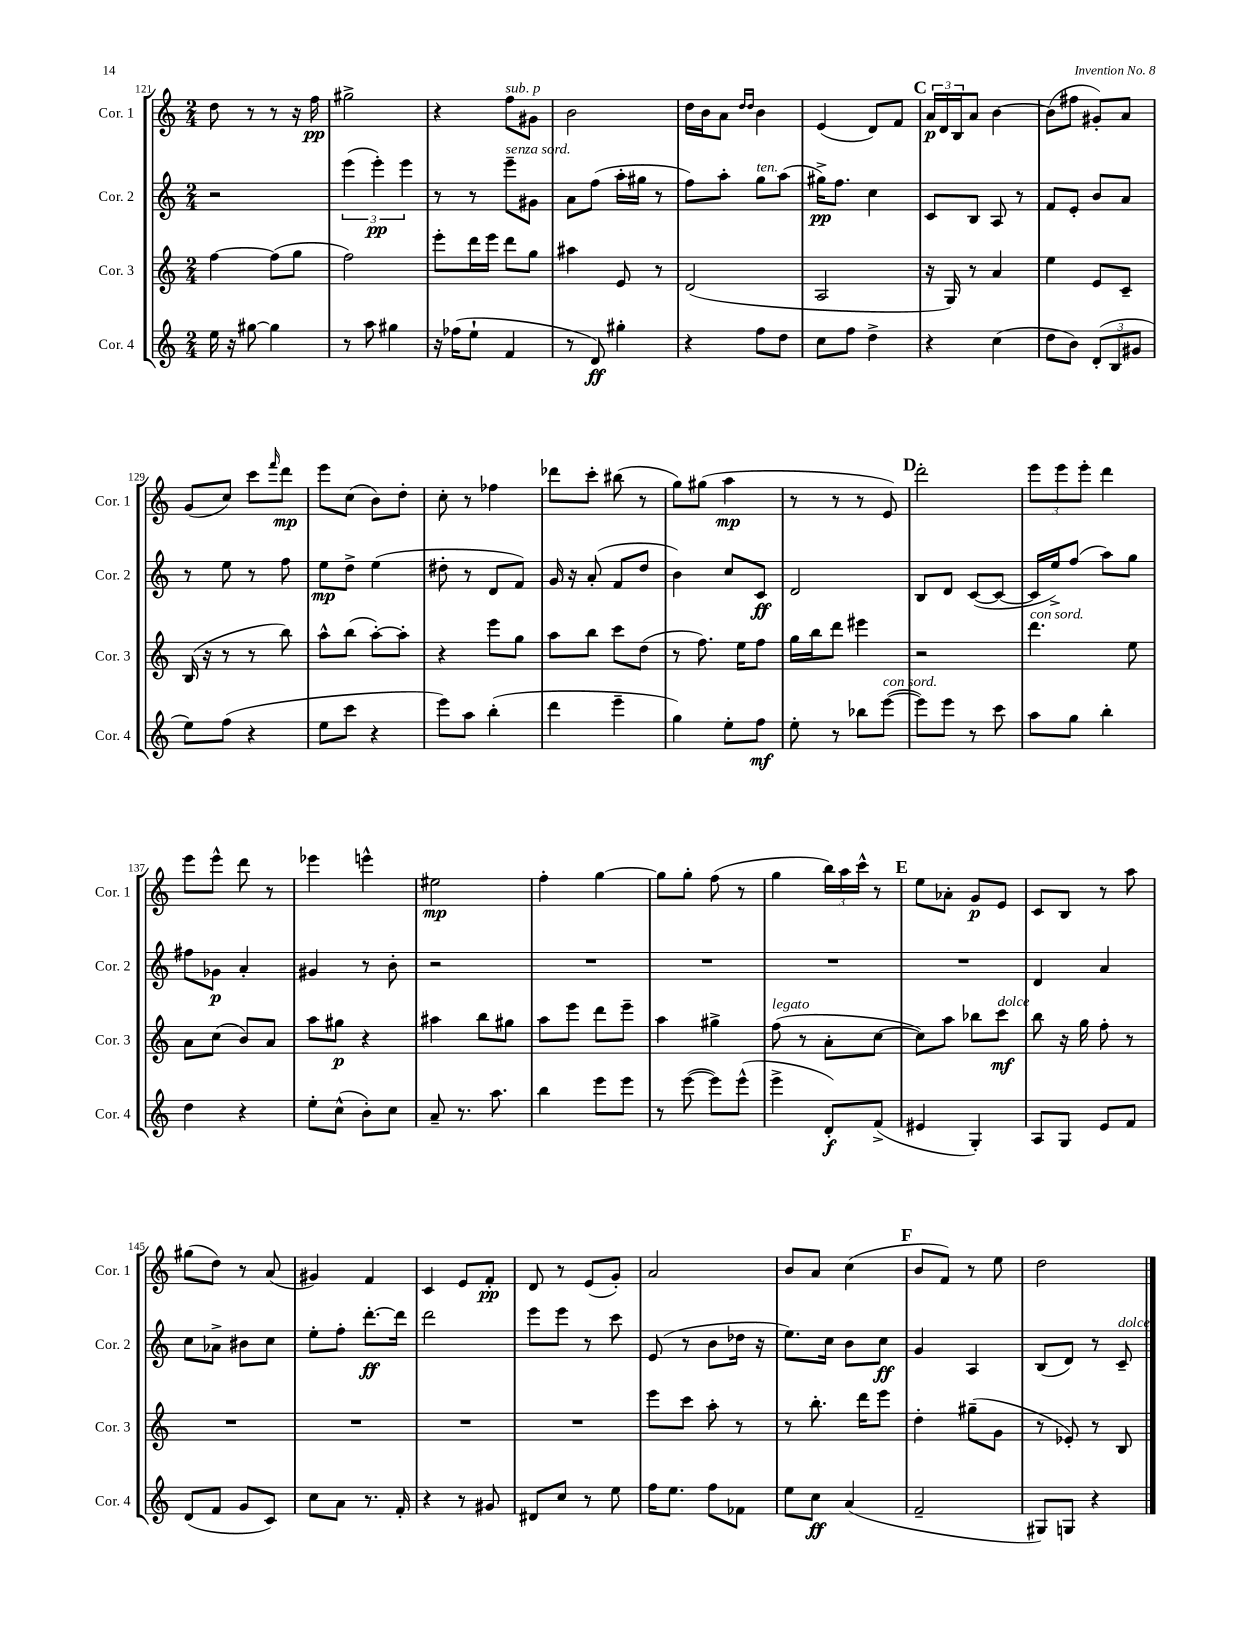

**kern	**kern	**kern	**kern
*staff4	*staff3	*staff2	*staff1
*clefG2	*clefG2	*clefG2	*clefG2
*k[]	*k[]	*k[]	*k[]
*M2/4	*M2/4	*M2/4	*M2/4
16ee	[4ff	2r	8dd
16r	.	.	.
[8gg#	.	.	8r
4gg#]	(8ff]	.	8r
.	8gg	.	16r
.	.	.	16ff
=	=	=	=
8r	2ff)	(6eee	2gg#^
8aa	.	.	.
.	.	6eee')	.
4gg#	.	.	.
.	.	6eee	.
=	=	=	=
16r	8eee'	8r	4r
(16ff-	.	.	.
8ee`	16ddd	8r	.
.	16eee	.	.
4f	8ddd	8eee~	8ff
.	8gg	8g#	8g#
=	=	=	=
8r	4aa#	8a	2b
8d)	.	(8ff	.
4gg#'	8e	16aa'	.
.	.	16gg#	.
.	8r	8r	.
=	=	=	=
4r	(2d	8ff)	16dd
.	.	.	16b
.	.	8aa'	8a
.	.	.	16qqdd
.	.	.	16qqdd
8ff	.	8gg	4b
8dd	.	(8aa	.
=	=	=	=
8cc	2A	16gg#^)	(4e
.	.	8.ff	.
8ff	.	.	.
4dd^	.	4cc	8d)
.	.	.	8f
=	=	=	=
4r	16r	8c	24a
.	.	.	24d
.	16G)	.	.
.	.	.	24B
.	8r	8B	8a
(4cc	4a	8A	[4b
.	.	8r	.
=	=	=	=
8dd	4ee	8f	(8b]
8b)	.	8e'	8ff#
(12d'	8e	8b	8g#')
12B	.	.	.
.	8c~	8a	8a
12g#	.	.	.
=	=	=	=
8ee)	(16B	8r	(8g
.	16r	.	.
(8ff	8r	8ee	8cc)
4r	8r	8r	8ccc
.	.	.	16qqfff
.	8bb)	8ff	8ddd
=	=	=	=
8ee	8aa^^	8ee	8eee
8ccc	(8bb	8dd^	(8cc
4r	[8aa')	(4ee	8b)
.	8aa']	.	8dd'
=	=	=	=
8eee)	4r	8dd#'	8cc'
8aa	.	8r	8r
(4bb'	8eee	8d	4ff-
.	8gg	8f)	.
=	=	=	=
4ddd	8aa	16g	8ddd-
.	.	16r	.
.	8bb	(8a'	8ccc'
4eee~	8ccc	8f	(8bb#
.	(8dd	8dd	8r
=	=	=	=
4gg)	8r	4b)	8gg)
.	8.ff)	.	(8gg#
8ee'	.	8cc	4aa
.	16ee	.	.
8ff	8ff	8c	.
=	=	=	=
8ee'	16gg	2d	8r
.	16bb	.	.
8r	8ddd	.	8r
8bb-	4eee#	.	8r
([8eee	.	.	8e)
=	=	=	=
8eee])	2r	8B	2ddd'
8eee	.	8d	.
8r	.	([8c	.
8ccc	.	8c_	.
=	=	=	=
8aa	4.ddd	16c]	12eee
.	.	16ee^)	.
.	.	.	12eee
8gg	.	(8ff	.
.	.	.	12eee'
4bb'	.	8aa)	4ddd
.	8ee	8gg	.
=	=	=	=
4dd	8a	8ff#	8eee
.	(8cc	8g-	8eee^^
4r	8b)	4a'	8ddd
.	8a	.	8r
=	=	=	=
8ee'	8aa	4g#	4eee-
(8cc^^	8gg#	.	.
8b')	4r	8r	4eee^^
8cc	.	8b'	.
=	=	=	=
8a~	4aa#	2r	2ee#
8.r	.	.	.
.	8bb	.	.
8.aa	.	.	.
.	8gg#	.	.
=	=	=	=
4bb	8aa	2r	4ff'
.	8eee	.	.
8eee	8ddd	.	[4gg
8eee	8eee~	.	.
=	=	=	=
8r	4aa	2r	8gg]
([8eee	.	.	8gg'
8eee])	4gg#^	.	(8ff
(8eee^^	.	.	8r
=	=	=	=
4eee^	(8ff	2r	4gg
.	8r	.	.
8d')	8a'	.	24bb)
.	.	.	24aa
.	.	.	24ccc^^
(8f^	[8cc	.	8r
=	=	=	=
4e#	8cc])	2r	8ee
.	8aa	.	8a-'
4G')	8bb-	.	8g
.	8ccc	.	8e
=	=	=	=
8A	8bb	4d	8c
8G	16r	.	8B
.	16gg	.	.
8e	8ff'	4a	8r
8f	8r	.	8aa
=	=	=	=
(8d	2r	8cc	(8gg#
8f	.	8a-^	8dd)
8g	.	8b#	8r
8c)	.	8cc	(8a
=	=	=	=
8cc	2r	8ee'	4g#)
8a	.	8ff'	.
8.r	.	[8.ddd'	4f
16f'	.	16ddd]	.
=	=	=	=
4r	2r	2ddd	4c
8r	.	.	8e
8g#	.	.	8f'
=	=	=	=
8d#	2r	8eee	8d
8cc	.	8eee	8r
8r	.	8r	(8e
8ee	.	8ccc	8g')
=	=	=	=
16ff	8eee	(8e	2a
8.ee	.	.	.
.	8ccc	8r	.
8ff	8aa'	8b	.
8f-	8r	16dd-	.
.	.	16r	.
=	=	=	=
8ee	8r	8.ee)	8b
8cc	8.bb'	.	8a
.	.	16cc	.
(4a	.	8b	(4cc
.	16ddd	.	.
.	8eee	8cc	.
=	=	=	=
2f~	4dd'	4g	8b
.	.	.	8f)
.	(8gg#~	4A	8r
.	8g	.	8ee
=	=	=	=
8G#)	8r	(8B	2dd
8G	8e-')	8d)	.
4r	8r	8r	.
.	8B	8c~	.
==	==	==	==
*-	*-	*-	*-
